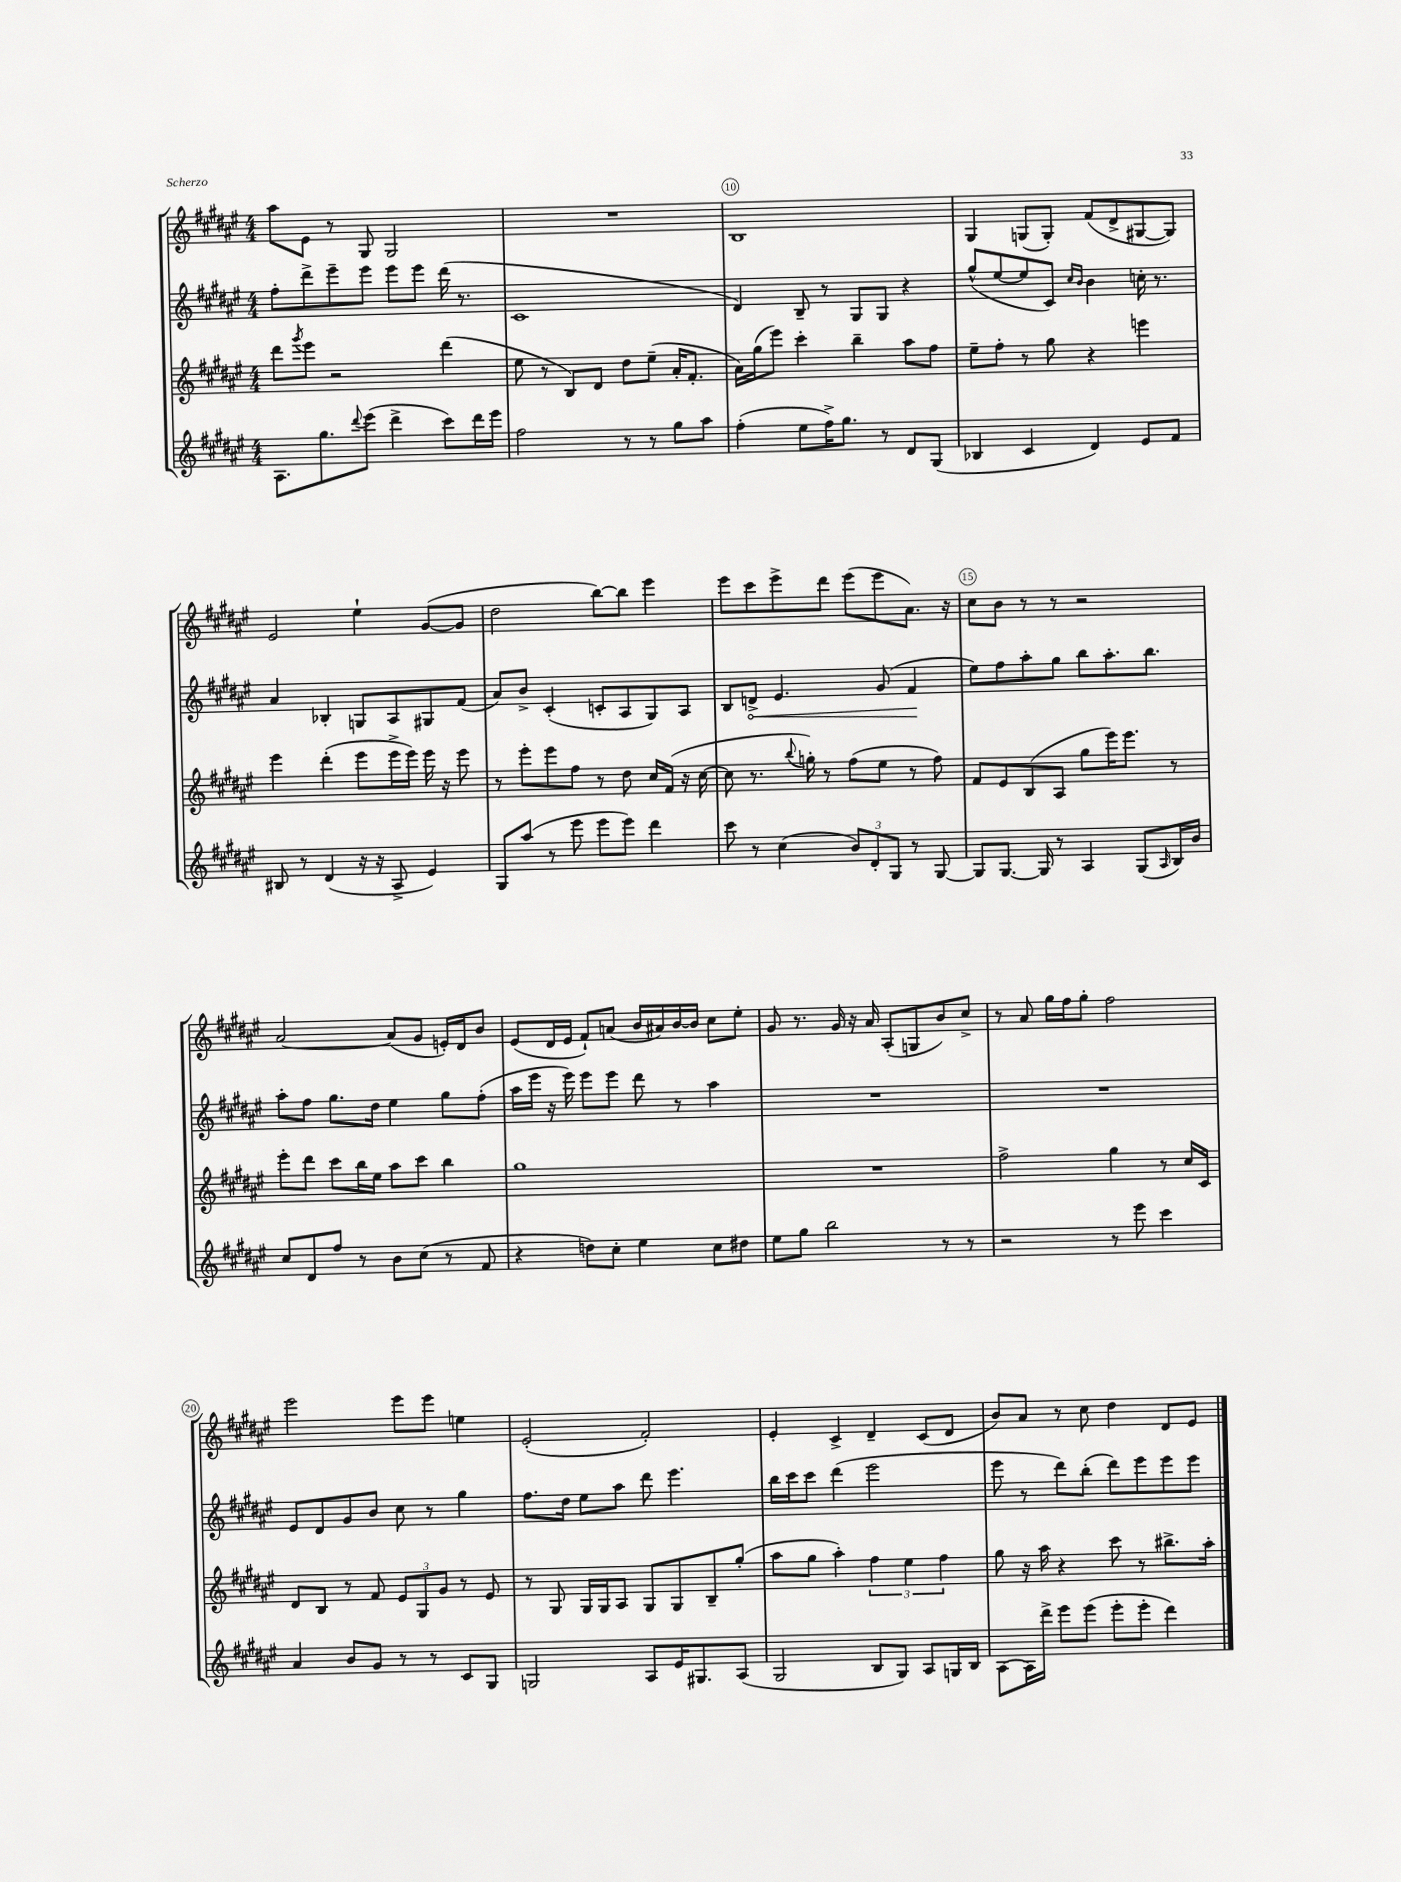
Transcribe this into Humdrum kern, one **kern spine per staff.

**kern	**kern	**kern	**dynam	**kern
*part4	*part3	*part2	*part2	*part1
*staff4	*staff3	*staff2	*staff2	*staff1
*clefG2	*clefG2	*clefG2	*	*clefG2
*k[f#c#g#d#a#e#]	*k[f#c#g#d#a#e#]	*k[f#c#g#d#a#e#]	*	*k[f#c#g#d#a#e#]
*M4/4	*M4/4	*M4/4	*	*M4/4
=8	=8	=8	=8	=8
8.A#\L	8ddd#\L	8ff#'\L	.	8aa#\L
.	8qggg#/	.	.	.
.	8eee#\J	8ddd#^\	.	8e#\J
8.gg#\	.	.	.	.
.	2r	8eee#~\	.	8r
8qqddd#/	.	.	.	.
(8eee#\J	.	8eee#\J	.	8G#/
4ddd#^\	.	8eee#\L	.	2G#/
.	.	8eee#\J	.	.
8ccc#\L)	(4ddd#\	(16ddd#\	.	.
.	.	8.r	.	.
16ddd#\L	.	.	.	.
16eee#\JJ	.	.	.	.
=9	=9	=9	=9	=9
2ff#\	8ee#\	1c#	.	1r
.	8r	.	.	.
.	8B/L)	.	.	.
.	8d#/J	.	.	.
8r	8dd#\L	.	.	.
8r	(8ee#~\J	.	.	.
8gg#\L	16a#'/KL	.	.	.
.	8.f#'/J	.	.	.
8aa#\J	.	.	.	.
=10	=10	=10	=10	=10
(4ff#'\	16a#\LL)	4d#/)	.	1B
.	(16gg#\J	.	.	.
.	8eee#\J)	.	.	.
8ee#\L	4ccc#'\	8B~/	.	.
16ff#^\K)	.	8r	.	.
8.gg#\J	.	.	.	.
.	4bb~\	8G#/L	.	.
8r	.	8G#/J	.	.
8d#/L	8aa#\L	4r	.	.
(8G#/J	8ff#\J	.	.	.
=11	=11	=11	=11	=11
4B-X/	8ee#~\L	(8gg#^^/L	.	4G#/
.	8ff#'\J	[8ee#/	.	.
4c#/	8r	8ee#/]	.	(8Gn/L
.	8gg#\	8c#/J)	.	8G'/J)
.	.	16qqcc#/LL	.	.
.	.	16qqb/JJ	.	.
4d#/)	4r	4b\	.	(8f#/L
.	.	.	.	8d#^/
8e#/L	4eeen\	16ccn'\	.	[8G#X/
.	.	8.r	.	.
8f#/J	.	.	.	8G#/J])
!!LO:LB:g=z
=12	=12	=12	=12	=12
8B#X/	4eee#\	4a#/	.	2e#/
8r	.	.	.	.
(4d#/	(4ddd#'\	4B-X'/	.	.
16r	8eee#\L	8Gn/L	.	4ee#`\
16r	.	.	.	.
8A#^/	16eee#^\L	8A#/	.	.
.	16eee#\JJ)	.	.	.
4e#/)	16eee#\	8G#X/	.	([8g#/L
.	16r	.	.	.
.	8eee#\	(8f#/J	.	8g#/J]
=13	=13	=13	=13	=13
8G#/L	8r	8a#/L)	.	2dd#\
(8aa#/J	8eee#'\L	8b^/J	.	.
8r	8eee#\	(4c#'/	.	.
8eee#\	8ff#\J	.	.	.
8eee#\L	8r	8cn'/L	.	[8bb\L)
8eee#\J)	8dd#\	8A#/	.	8bb\J]
4ddd#\	16cc#/LL	8G#/)	.	4eee#\
.	(16f#/JJ	.	.	.
.	16r	8A#/J	.	.
.	[16cc#\	.	.	.
=14	=14	=14	=14	=14
8ccc#\	8cc#\]	8B/L	.	8eee#\L
!	!	!	!LO:HP:b	!
8r	8.r	8dn^/J	<	8ccc#\
(4cc#\	.	4.e#/	.	8eee#^\
.	8qqbb/	.	.	.
.	16ggn'\)	.	.	.
.	8r	.	.	8ddd#\J
12b/L)	(8ff#\L	.	.	(8eee#\L
12d#'/	.	.	.	.
.	8ee#\J	(8g#/	.	8eee#\
12G#/J	.	.	.	.
8r	8r	4f#/	.	8.a#\J)
[8G#/	8ff#\)	.	.	.
.	.	.	.	16r
.	.	.	[	.
=15	=15	=15	=15	=15
8G#/L]	8f#/L	8ee#\L)	.	8cc#\L
[8.G#/J	8e#/	8ff#\	.	8b\J
.	(8B/	8aa#'\	.	8r
16G#/]	.	.	.	.
8r	8A#/J	8gg#\J	.	8r
4A#/	8gg#\L	8bb\L	.	2r
.	16eee#\K)	8.aa#'\	.	.
.	8.eee#\J	.	.	.
(8G#/L	.	.	.	.
.	.	8.bb\J	.	.
16qqA#/	.	.	.	.
16B/L)	8r	.	.	.
16b/JJ	.	.	.	.
!!LO:LB:g=z
=16	=16	=16	=16	=16
8cc#/L	8eee#'\L	8aa#'\L	.	[2a#/
8d#/	8ddd#\J	8ff#\J	.	.
8ff#/J	8ccc#\L	8.gg#\L	.	.
8r	16bb\L	.	.	.
.	16ee#\JJ	16dd#\Jk	.	.
8b\L	8aa#\L	4ee#\	.	(8a#/L]
(8cc#\J	8ccc#\J	.	.	8g#/J
8r	4bb\	8gg#\L	.	16en'/LL)
.	.	.	.	16d#/J
8f#/	.	(8ff#'\J	.	8b/J
=17	=17	=17	=17	=17
4r	1gg#	16aa#\LL	.	(8e#/L
.	.	16eee#\JJ	.	.
.	.	16r	.	16d#/L
.	.	16eee#\)	.	16e#/JJ
8ddn\L)	.	8eee#\L	.	8f#`/L)
8cc#'\J	.	8eee#\J	.	(8an/J
4ee#\	.	8ddd#\	.	16b/LL
.	.	.	.	16a#X/)
.	.	8r	.	[16b/
.	.	.	.	16b/JJ]
8cc#\L	.	4aa#\	.	8cc#\L
8dd#X\J	.	.	.	8ee#'\J
=18	=18	=18	=18	=18
8ee#\L	1r	1r	.	8g#/
8gg#\J	.	.	.	8.r
2bb\	.	.	.	.
.	.	.	.	16g#/
.	.	.	.	16r
.	.	.	.	16a#/
.	.	.	.	(8A#'/L
.	.	.	.	8Gn/
8r	.	.	.	8b/)
8r	.	.	.	8cc#^/J
=19	=19	=19	=19	=19
2r	2ff#^\	1r	.	8r
.	.	.	.	8a#/
.	.	.	.	16gg#\LL
.	.	.	.	16ff#\J
.	.	.	.	8gg#'\J
8r	4gg#\	.	.	2ff#\
8eee#\	.	.	.	.
4ccc#\	8r	.	.	.
.	16cc#/LL	.	.	.
.	16c#/JJ	.	.	.
!!LO:LB:g=z
=20	=20	=20	=20	=20
4a#/	8d#/L	8e#/L	.	2eee#\
.	8B/J	8d#/	.	.
8b/L	8r	8g#/	.	.
8g#/J	8f#/	8b/J	.	.
8r	12e#/L	8cc#\	.	8eee#\L
.	12G#/	.	.	.
8r	.	8r	.	8eee#\J
.	12g#/J	.	.	.
8c#/L	8r	4gg#\	.	4een\
8G#/J	8e#/	.	.	.
=21	=21	=21	=21	=21
2Gn/	8r	8.ff#\L	.	(2e#'/
.	8G#/	.	.	.
.	.	16dd#\Jk	.	.
.	16G#/LL	8ee#\L	.	.
.	16G#/J	.	.	.
.	8A#/J	8aa#\J	.	.
8A#/L	8G#/L	8ddd#\	.	2f#'/)
16e#/K	8G#/	4.eee#\	.	.
8.G#X/	.	.	.	.
.	8B~/	.	.	.
(8A#/J	(8gg#'/J	.	.	.
=22	=22	=22	=22	=22
2G#/	8aa#\L	16bb\LL	.	4e#'/
.	.	16ccc#\J	.	.
.	8gg#\J	8ccc#\J	.	.
.	4aa#'\)	(4ddd#\	.	4c#^/
8B/L	6ff#\	2eee#\	.	4d#~/
8G#/J)	.	.	.	.
.	6ee#\	.	.	.
8A#/L	.	.	.	(8c#/L
.	6ff#\	.	.	.
16Gn/L	.	.	.	8d#/J
16B/JJ	.	.	.	.
=23	=23	=23	=23	=23
[8A#\L	8gg#\	8eee#\	.	8b/L)
16A#\L]	16r	8r	.	8a#/J
16ddd#^\JJ	16aa#\	.	.	.
8eee#\L	4r	8ddd#\L)	.	8r
(8eee#\J	.	(8bb'\J	.	8cc#\
8eee#'\L	8ccc#\	8ddd#\L)	.	4dd#\
8eee#'\J	8r	8eee#\	.	.
4ddd#\)	8.bb#X^\L	8eee#\	.	8d#/L
.	.	8eee#\J	.	8e#/J
.	16aa#'\Jk	.	.	.
==	==	==	==	==
*-	*-	*-	*-	*-
